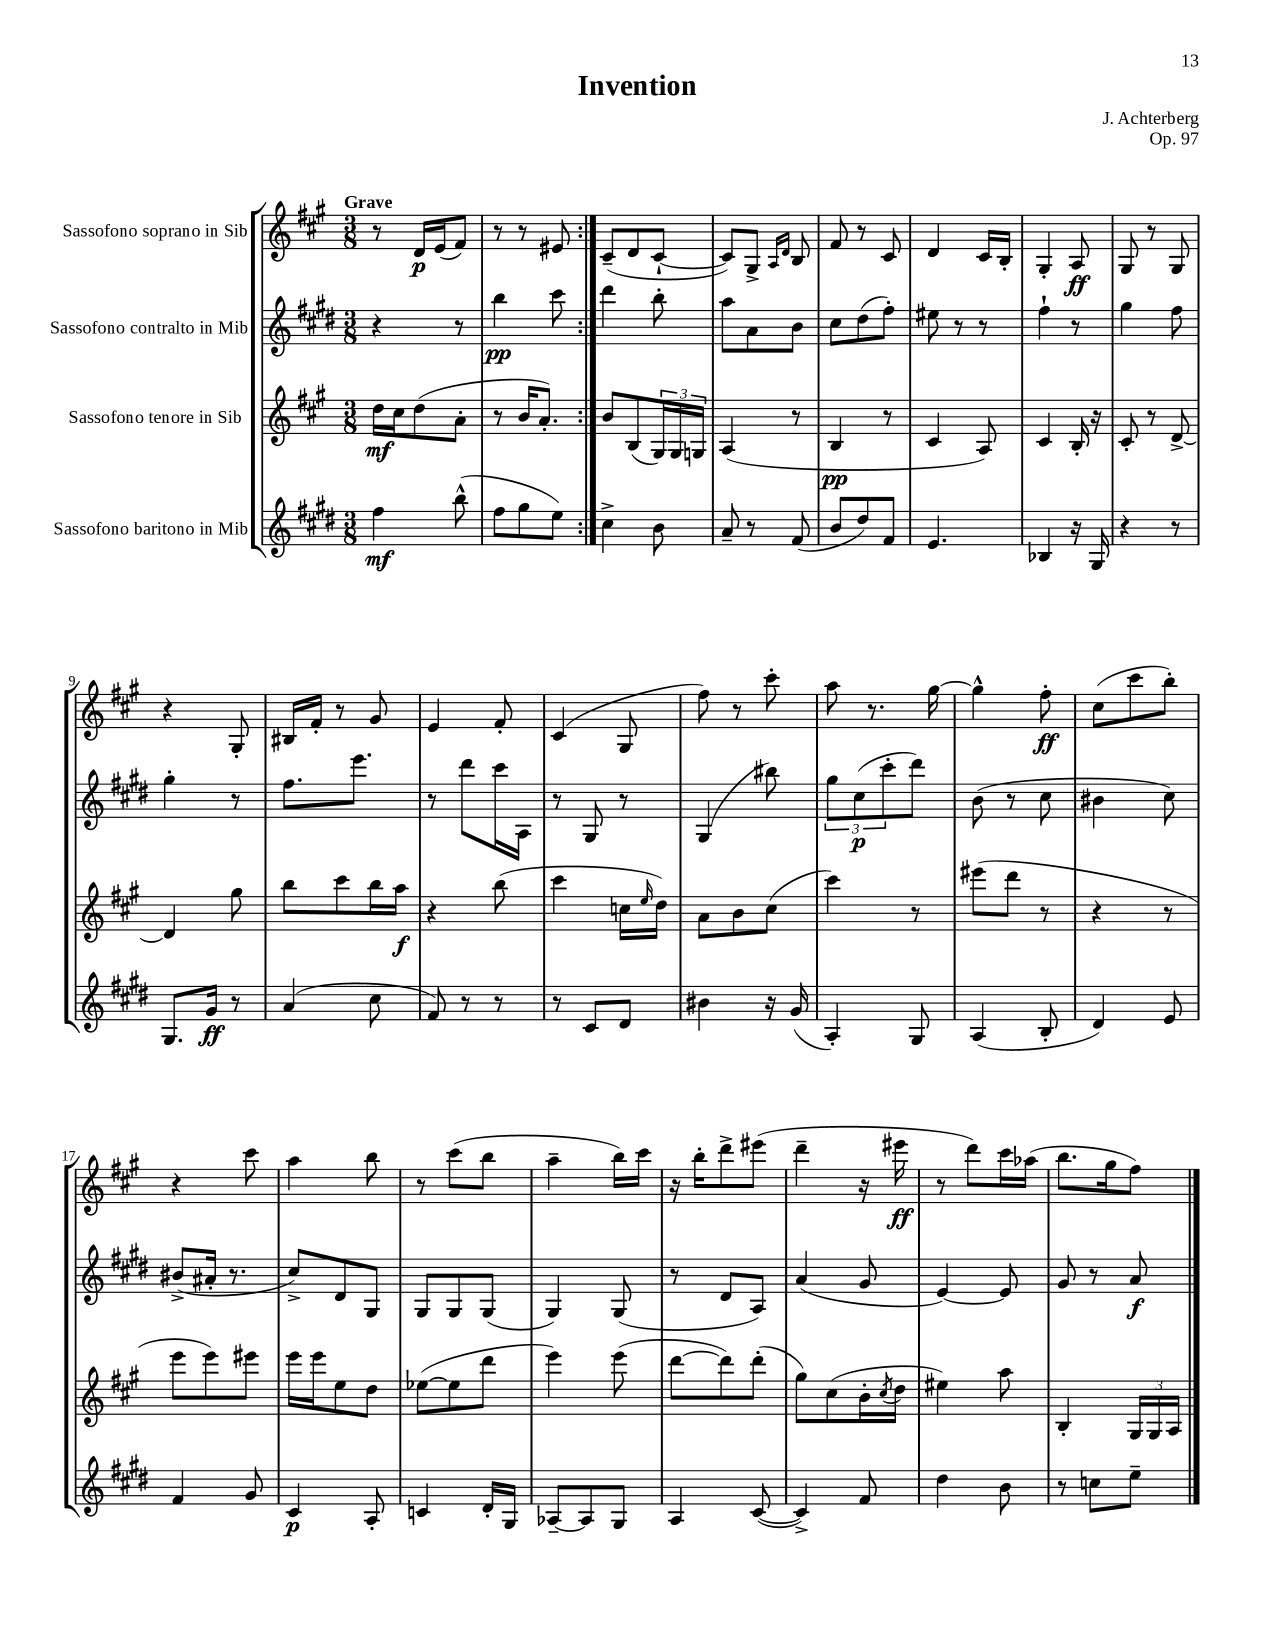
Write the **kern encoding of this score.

**kern	**kern	**kern	**kern
*staff4	*staff3	*staff2	*staff1
*clefG2	*clefG2	*clefG2	*clefG2
*k[f#c#g#d#]	*k[f#c#g#]	*k[f#c#g#d#]	*k[f#c#g#]
*M3/8	*M3/8	*M3/8	*M3/8
4ff#	16dd	4r	8r
.	16cc#	.	.
.	(8dd	.	16d
.	.	.	(16e
(8bb^^	8a'	8r	8f#)
=	=	=	=
8ff#	8r	4bb	8r
8gg#	16b	.	8r
.	8.a')	.	.
8ee)	.	8ccc#	8e#
=:|!	=:|!	=:|!	=:|!
4cc#^	8b	4ddd#	(8c#~
.	(8B	.	8d
8b	24G#)	8bb'	[8c#`
.	24G#	.	.
.	24G	.	.
=	=	=	=
8a~	(4A	8aa	8c#])
8r	.	8a	8G#^
.	.	.	16qqA
.	.	.	16qqd
(8f#	8r	8b	8B
=	=	=	=
8b	4B	8cc#	8f#
8dd#)	.	(8dd#	8r
8f#	8r	8ff#')	8c#
=	=	=	=
4.e	4c#	8ee#	4d
.	.	8r	.
.	8A)	8r	16c#
.	.	.	16B'
=	=	=	=
4B-	4c#	4ff#`	4G#'
16r	16B'	8r	8A
16G#	16r	.	.
=	=	=	=
4r	8c#'	4gg#	8G#
.	8r	.	8r
8r	[8d^	8ff#	8G#
=	=	=	=
8.G#	4d]	4gg#'	4r
16g#	.	.	.
8r	8gg#	8r	8G#'
=	=	=	=
(4a	8bb	8.ff#	16B#
.	.	.	16f#'
.	8ccc#	.	8r
.	.	8.eee	.
8cc#	16bb	.	8g#
.	16aa	.	.
=	=	=	=
8f#)	4r	8r	4e
8r	.	8ddd#	.
8r	(8bb	16ccc#	8f#'
.	.	16A	.
=	=	=	=
8r	4ccc#	8r	(4c#
8c#	.	8G#	.
8d#	16cc	8r	8G#
.	16qqee	.	.
.	16dd)	.	.
=	=	=	=
4b#	8a	(4G#	8ff#)
.	8b	.	8r
16r	(8cc#	8bb#)	8ccc#'
(16g#	.	.	.
=	=	=	=
4A')	4ccc#)	12gg#	8aa
.	.	(12cc#	.
.	.	.	8.r
.	.	12ccc#'	.
8G#	8r	8ddd#)	.
.	.	.	[16gg#
=	=	=	=
(4A	(8eee#	(8b	4gg#^^]
.	8ddd	8r	.
8B'	8r	8cc#	8ff#'
=	=	=	=
4d#)	4r	4b#	(8cc#
.	.	.	8ccc#
8e	8r	8cc#)	8bb')
=	=	=	=
4f#	8eee	(8b#^	4r
.	8eee)	16a#'	.
.	.	8.r	.
8g#	8eee#	.	8ccc#
=	=	=	=
4c#	16eee	8cc#^)	4aa
.	16eee	.	.
.	8ee	8d#	.
8A'	8dd	8G#	8bb
=	=	=	=
4c	([8ee-	8G#	8r
.	8ee-]	8G#	(8ccc#
16d#'	8ddd	(8G#	8bb
16G#	.	.	.
=	=	=	=
[8A-~	4eee)	4G#)	4aa~
8A-]	.	.	.
8G#	(8eee	(8G#	16bb)
.	.	.	16ccc#
=	=	=	=
4A	[8ddd	8r	16r
.	.	.	16bb'
.	8ddd])	8d#	8ddd^
([8c#	(8ddd'	8A)	(8eee#
=	=	=	=
4c#^])	8gg#)	(4a	4ddd~
.	(8cc#	.	.
8f#	16b'	8g#	16r
.	8qcc#	.	.
.	16dd	.	16eee#
=	=	=	=
4dd#	4ee#)	[4e)	8r
.	.	.	8ddd)
8b	8aa	8e]	16ccc#
.	.	.	(16aa-
=	=	=	=
8r	4B'	8g#	8.bb
8cc	.	8r	.
.	.	.	16gg#
8ee~	24G#	8a	8ff#)
.	24G#	.	.
.	24A	.	.
==	==	==	==
*-	*-	*-	*-
